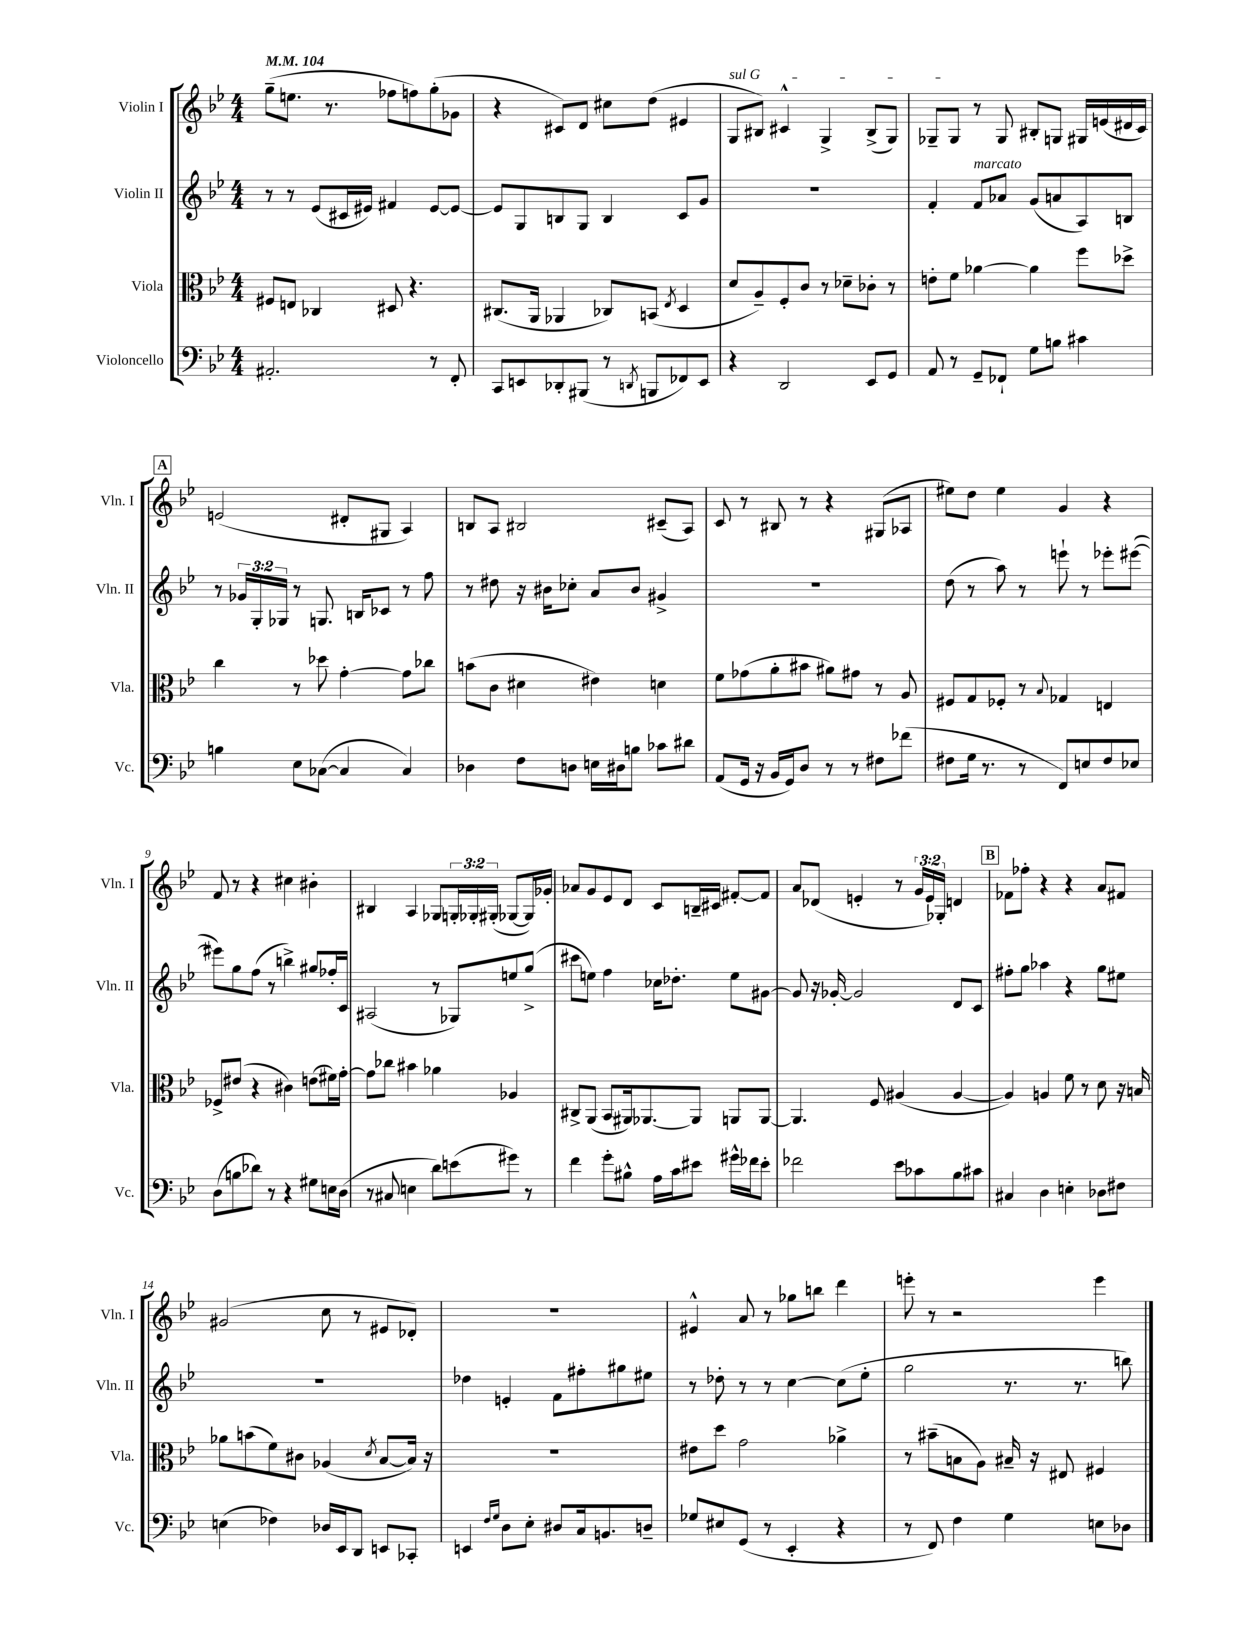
<<
\new StaffGroup <<
\new Staff = "s0" \with { instrumentName = "Violin I" shortInstrumentName = "Vln. I" } {
    \clef treble \key bes \major \numericTimeSignature \time 4/4 \override Staff.TupletNumber.text = #tuplet-number::calc-fraction-text \tempo 4 = 104
    g''8--( e''8. r8. fes''8 f''8) g''8-.( ges'8 |
    r4 cis'8) d'8 cis''8 d''8( eis'4 |
    \once \override TextSpanner.bound-details.left.text = \markup { \italic "sul G" } g8\startTextSpan bis8) cis'4-^ g4-> bis8->( g8) |
    ges8-- ges8\stopTextSpan r8 ges8 bis8-. g8 gis16 e'16( dis'16 c'16) |
    \mark \markup { \box "A" } e'2( dis'8-. gis8 a4) |
    b8 a8 bis2 cis'8--( a8) |
    c'8 r8 bis8 r8 r4 gis8( aes8 |
    eis''8) d''8 eis''4 g'4 r4 |
    f'8 r8 r4 cis''4 bis'4-. |
    bis4 a4 ges8 \tuplet 3/2 { g16-. ges16-. gis16-.( } ges8~ ges16) ges'16-. |
    aes'8 g'8 ees'8 d'8 c'8 b16-- cis'16 fis'8~-. fis'8 |
    a'8 des'8( e'4-. r8 \tuplet 3/2 { g'16 e'16) ges16-. } d'4 |
    \mark \markup { \box "B" } fes'8 fes''8-. r4 r4 a'8 fis'8 |
    gis'2( c''8 r8 eis'8 des'8-.) |
    r1 |
    eis'4-^ a'8 r8 ges''8 b''8 d'''4 |
    e'''8-. r8 r2 e'''4 \bar "|." |
}
\new Staff = "s1" \with { instrumentName = "Violin II" shortInstrumentName = "Vln. II" } {
    \clef treble \key bes \major \numericTimeSignature \time 4/4 \override Staff.TupletNumber.text = #tuplet-number::calc-fraction-text
    r8 r8 ees'8( cis'16 eis'16) fis'4 eis'8~ eis'8~ |
    eis'8 g8 b8 g8 b4 c'8 g'8 |
    R1 |
    f'4-. f'8^\markup { \italic "marcato" } aes'8 g'8( a'8 a8) b8 |
    \mark \markup { \box "A" } r8 \tuplet 3/2 { ges'16 g16-. ges16 } r8 g8. b16 ces'8 r8 f''8 |
    r8 dis''8 r16 bis'16 ces''8-. a'8 bis'8 gis'4-> |
    R1 |
    d''8( r8 a''8) r8 e'''8-! r8 ees'''8-. eis'''8~( |
    eis'''8) g''8 f''8( r8 b''4->) gis''8 fes''16-. c'16 |
    ais2( r8 ges8) e''8 g''8->( |
    cis'''8 e''8) f''4 ces''16 des''8.-. e''8 gis'8~ |
    gis'8 r16 ges'16~-. ges'2 d'8 c'8 |
    \mark \markup { \box "B" } fis''8-. g''8 aes''4 r4 g''8 eis''8 |
    R1 |
    des''4 e'4-. f'8 fis''8-. gis''8 eis''8 |
    r8 des''8-. r8 r8 c''4~ c''8( ees''8-. |
    g''2 r8. r8. b''8) \bar "|." |
}
\new Staff = "s2" \with { instrumentName = "Viola" shortInstrumentName = "Vla." } {
    \clef alto \key bes \major \numericTimeSignature \time 4/4
    fis8 e8 ces4 dis8 r4. |
    cis8.( a,16 aes,4 ces8) b,8( \acciaccatura { ees8 } d4 |
    d'8 a8--) f8-. c'8 r8 des'8-- ces'8-. r8 |
    e'8-. f'8 aes'4~ aes'4 f''8 des''8-> |
    \mark \markup { \box "A" } c''4 r8 des''8 g'4~-. g'8 ces''8 |
    b'8( c'8 dis'4 eis'4) d'4 |
    f'8 ges'8( a'8-. bis'8 ais'8) gis'8 r8 a8 |
    fis8 g8 fes8-. r8 \appoggiatura { bes8 } ges4 e4 |
    fes8-> eis'8( r4 cis'4) e'8( fis'16) g'16~-. |
    g'8 ces''8 bis'4 aes'4 aes4 |
    cis8-> a,8( bes,8 ais,16) aes,8.~ aes,8 a,8 a,8~ |
    a,4. f8 ais4( ais4~ |
    \mark \markup { \box "B" } ais4) a4 f'8 r8 d'8 r16 b16 |
    aes'8 b'8( f'8) cis'8 aes4( \acciaccatura { d'8 } bes8~ bes16) r16 |
    R1 |
    eis'8 d''8 g'2 aes'4-> |
    r8 bis'8--( b8 a8) bis16-- r16 eis8 fis4 \bar "|." |
}
\new Staff = "s3" \with { instrumentName = "Violoncello" shortInstrumentName = "Vc." } {
    \clef bass \key bes \major \numericTimeSignature \time 4/4
    ais,2.-. r8 f,8-. |
    c,8 e,8 des,8-. bis,,8( r8 \acciaccatura { d,8 } b,,8 fes,8) e,8 |
    r4 d,2 ees,8 g,8 |
    a,8 r8 g,8-- fes,8-! g8 b8 cis'4 |
    \mark \markup { \box "A" } b4 ees8 ces8~( ces4 ces4) |
    des4 f8 d8 e16 dis16 b8 ces'8 dis'8 |
    a,8( g,16 r16 bes,16 g,16) d8 r8 r8 fis8 fes'8( |
    fis8 g16 r8. r8 f,8) e8 fis8 ees8 |
    d8( b8 des'8) r8 r4 gis8 e16 d16( |
    r8 cis8 e4 d'8) e'8( gis'8) r8 |
    f'4 g'8-. bis8-^ a16 c'16 eis'8 gis'16-^ fes'16 eis'8-. |
    fes'2 ees'8 ces'8 bes8 cis'8 |
    \mark \markup { \box "B" } cis4 d4 e4-. des8 fis8 |
    e4( fes4) des16 ees,16 d,8 e,8 ces,8-. |
    e,4 \grace { f16 g16 } d8 ees8-. dis8 c16 b,8. d8-- |
    ges8 eis8 g,8( r8 ees,4-. r4 |
    r8 f,8) f4 g4 e8 des8 \bar "|." |
}
>>
>>
